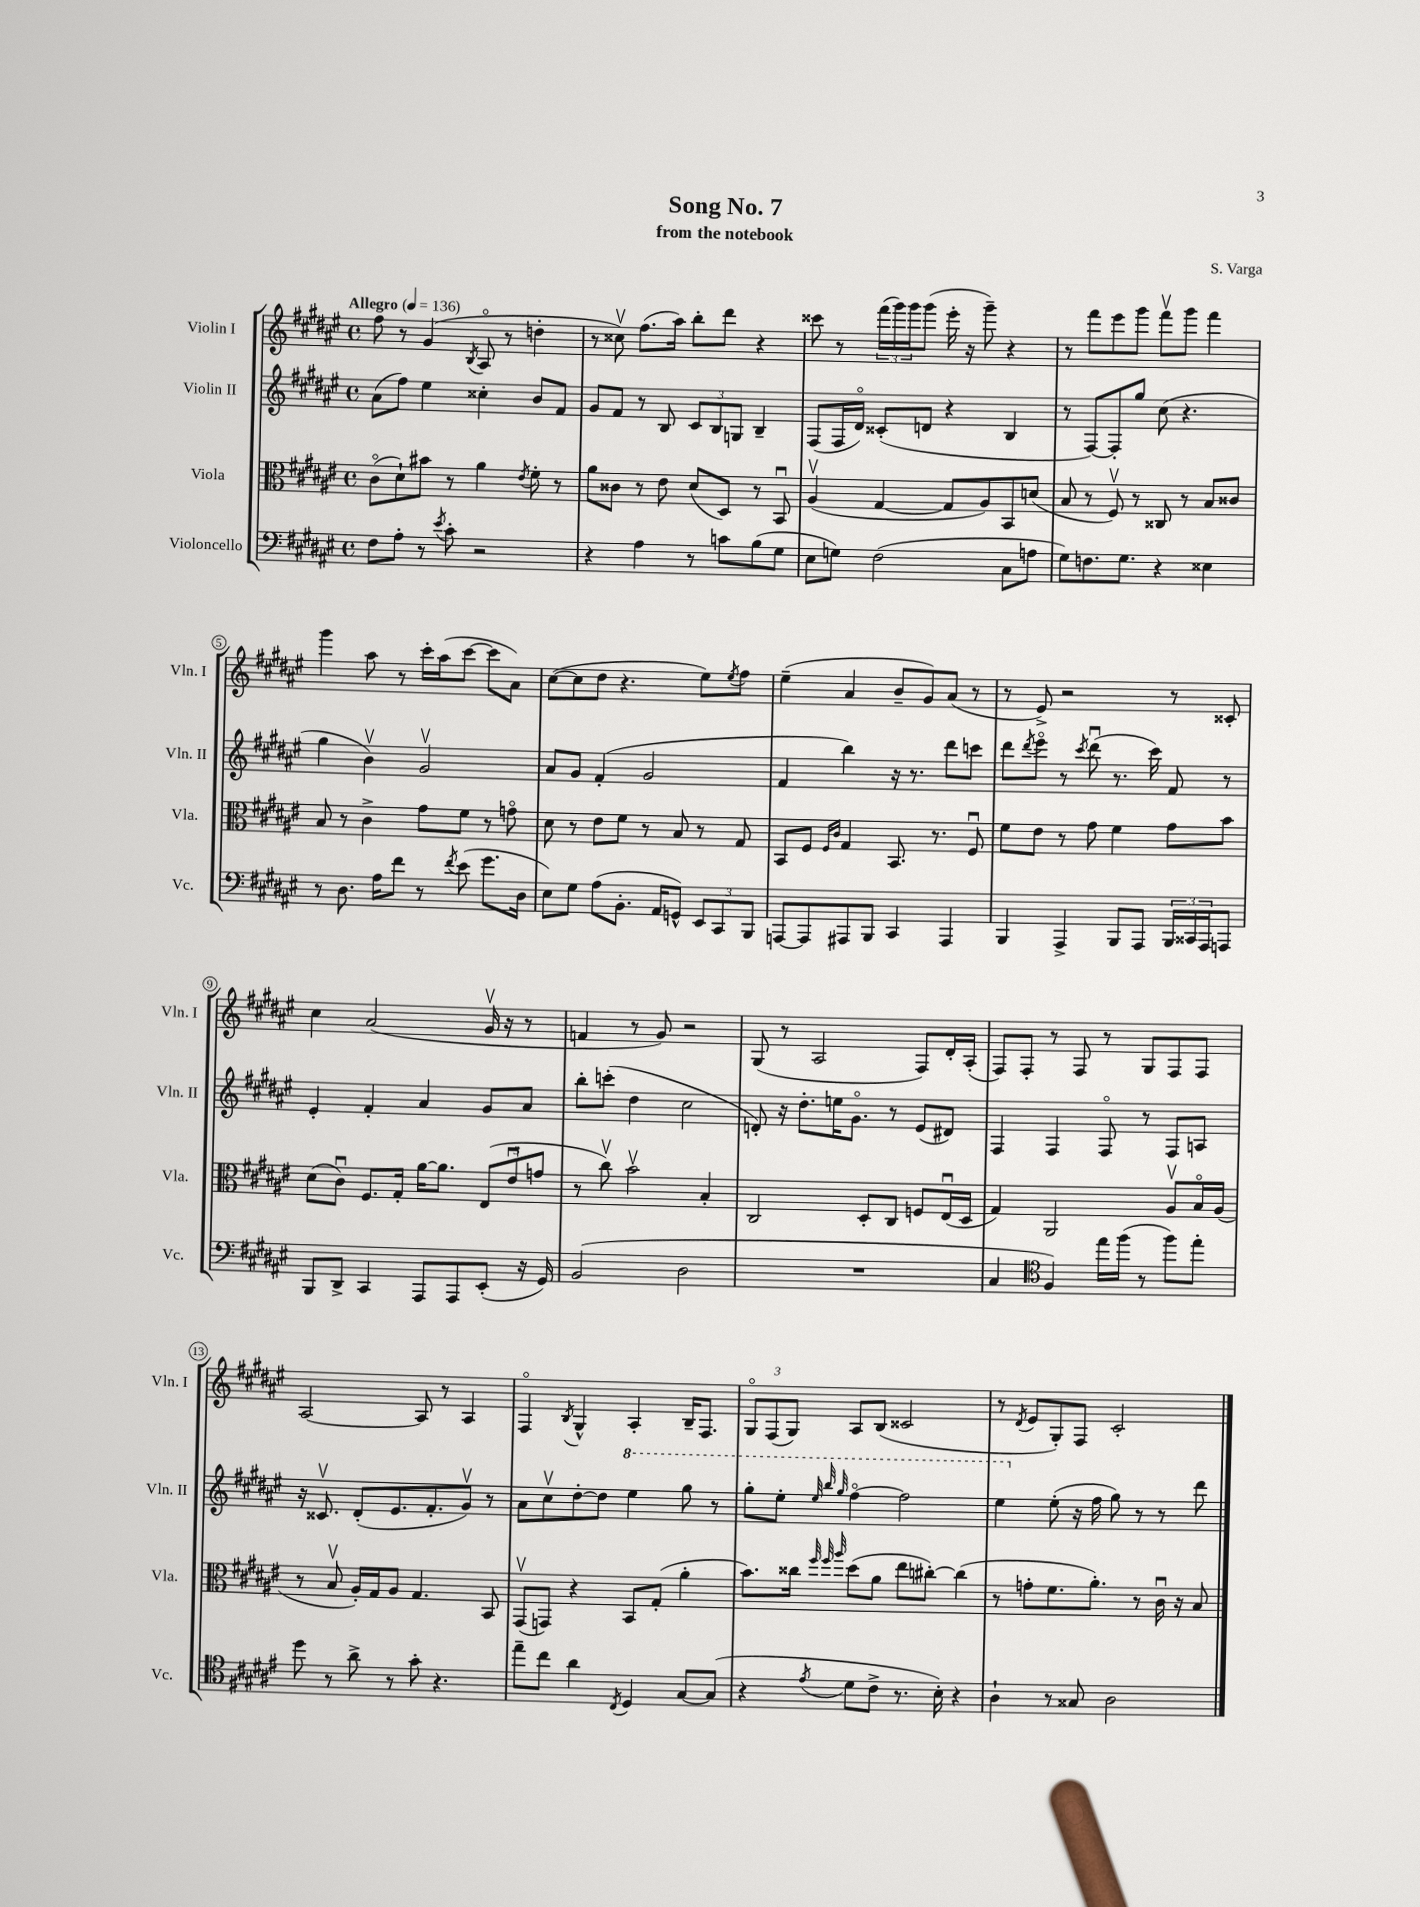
\header { title = "Song No. 7" composer = "S. Varga" subtitle = "from the notebook" }
<<
\new StaffGroup <<
\new Staff = "s0" \with { instrumentName = "Violin I" shortInstrumentName = "Vln. I" } {
    \clef treble \key fis \major \defaultTimeSignature \time 4/4 \tempo "Allegro" 4 = 136
    fis''8 r8 gis'4( \acciaccatura { b8 } ais8\flageolet r8 d''4-. |
    r8 cisis''8\upbow) fis''8.( ais''16) b''8-. dis'''8 r4 |
    cisis'''8 r8 \tuplet 3/2 { fis'''16( gis'''16) gis'''16 } gis'''8( eis'''16-. r16 gis'''8--) r4 |
    r8 fis'''8 eis'''8 gis'''8 fis'''8\upbow gis'''8 fis'''4 |
    gis'''4 ais''8 r8 cis'''16-. ais''16( cis'''8~ cis'''8 ais'8) |
    cis''8~( cis''8 dis''8 r4. eis''8) \acciaccatura { eis''8 } fis''8 |
    eis''4--( ais'4 b'8-- gis'8) ais'8( r8 |
    r8 eis'8->) r2 r8 cisis'8-. |
    cis''4 ais'2( gis'16\upbow r16 r8 |
    f'4 r8 gis'8) r2 |
    gis8( r8 ais2 fis8) dis'16-. ais16-.( |
    fis8) fis8-. r8 fis8 r8 gis8 fis8 fis8 |
    ais2~ ais8 r8 ais4 |
    fis4\flageolet \acciaccatura { b8 } gis4-^ ais4-. b16-- fis8. |
    \tuplet 3/2 { gis8\flageolet fis8( gis8) } ais8 b8( cisis'2 |
    r8 \acciaccatura { dis'8 } eis'8 gis8-.) fis8 cis'2-. \bar "|." |
}
\new Staff = "s1" \with { instrumentName = "Violin II" shortInstrumentName = "Vln. II" } {
    \clef treble \key fis \major \defaultTimeSignature \time 4/4
    ais'8( fis''8) eis''4 cisis''4-. b'8 fis'8 |
    gis'8 fis'8 r8 b8 \tuplet 3/2 { cis'8 b8 g8 } b4-- |
    fis8( fis16 dis'16\flageolet) cisis'8-.( d'8 r4 b4 |
    r8 fis8~) fis8-. gis''8 cis''8( r4. |
    gis''4 b'4\upbow) gis'2\upbow |
    ais'8 gis'8 fis'4-.( gis'2 |
    fis'4 b''4) r16 r8. dis'''8 c'''8 |
    dis'''8 \acciaccatura { dis'''8 } eis'''8\flageolet r8 \acciaccatura { cis'''8 } dis'''8\downbow( r8. cis'''16) fis'8 r8 |
    eis'4-. fis'4-. ais'4 gis'8 ais'8 |
    b''8-. c'''8-.( dis''4 cis''2 |
    d'8-.) r16 dis''8.-. e''16 gis'8.\flageolet r8 eis'8( dis'8) |
    fis4 fis4 fis8\flageolet r8 fis8 a8 |
    r16 cisis'8.\upbow dis'8-.( eis'8. fis'8.-. gis'8\upbow) r8 |
    ais'8 cis''8\upbow dis''8~-. dis''8 \ottava #1 eis'''4 gis'''8 r8 |
    gis'''8-. eis'''8-. \grace { eis'''32 b'''32 gis'''32 } fis'''4~\flageolet fis'''2 |
    eis'''4 \ottava #0 eis''8-.( r16 fis''16 gis''8) r8 r8 dis'''8 \bar "|." |
}
\new Staff = "s2" \with { instrumentName = "Viola" shortInstrumentName = "Vla." } {
    \clef alto \key fis \major \defaultTimeSignature \time 4/4
    cis'8\flageolet( dis'8-!) bis'8 r8 ais'4 \acciaccatura { eis'8 } fis'8-. r8 |
    ais'8 cisis'8 r8 eis'8 dis'8( dis8) r8 b,8\downbow |
    ais4\upbow( gis4~ gis8 ais8) b,8 d'8( |
    b8 r8 fis8\upbow) r8 cisis8 r8 b8 cisis'8 |
    b8 r8 cis'4-> gis'8 fis'8 r8 g'8\flageolet |
    dis'8 r8 eis'8 fis'8 r8 b8 r8 gis8 |
    b,8 fis8 \grace { fis16 cis'16 } gis4 b,8. r8. fis8\downbow |
    fis'8 eis'8 r8 gis'8 fis'4 gis'8 b'8 |
    dis'8( cis'8\downbow) fis8. gis16-. ais'16~ ais'8. \tuplet 3/2 { eis8( eis'8\downbow g'8 } |
    r8 cis''8\upbow) b'2\upbow b4-. |
    cis2 dis8-. cis8 f8 eis16\downbow( dis16 |
    gis4) ais,2 ais8\upbow b16\flageolet ais16( |
    r8 b8\upbow ais16-.) gis16 ais8 gis4. b,8 |
    gis,8\upbow( g,8) r4 b,8 gis8-.( ais'4-. |
    b'8.) cisis''16 \grace { fis''32 fis''32 ais''32 } dis''8( ais'8 eis''8 cis''8~-.) cis''4( |
    r8 g'8-. fis'8. ais'8.-.) r8 cis'16\downbow r16 b8 \bar "|." |
}
\new Staff = "s3" \with { instrumentName = "Violoncello" shortInstrumentName = "Vc." } {
    \clef bass \key fis \major \defaultTimeSignature \time 4/4
    fis8 ais8-. r8 \acciaccatura { eis'8 } cis'8-. r2 |
    r4 ais4 r8 c'8 b8( gis8 |
    eis8 g8) fis2( cis8 a8 |
    gis8) f8. gis8. r4 eisis4 |
    r8 dis8. ais16 fis'8 r8 \acciaccatura { fis'8 } eis'8( gis'8. dis16 |
    eis8) gis8 ais8( b,8.-. ais,16 g,8-^) \tuplet 3/2 { eis,8 cis,8 b,,8 } |
    a,,8~ a,,8 ais,,8 b,,8 cis,4 ais,,4 |
    b,,4 ais,,4-> b,,8 ais,,8 \tuplet 3/2 { b,,16 cisis,16 ais,,16 } a,,8 |
    b,,8 dis,8-> cis,4 ais,,8 ais,,8 eis,8-.( r16 gis,16) |
    b,2( dis2 |
    R1 |
    cis4 \clef tenor fis4) eis''16 fis''16( r8 fis''8) eis''8-. |
    dis''8 r8 ais'8-> r8 gis'8-. r4. |
    eis''8-- cis''8 ais'4 \acciaccatura { cis8 } dis4 gis8~ gis8( |
    r4 \acciaccatura { eis'8 } dis'8 cis'8-> r8. b16-.) r4 |
    ais4-! r8 gisis8 ais2 \bar "|." |
}
>>
>>
\layout { \context { \Score \override BarNumber.stencil = #(make-stencil-circler 0.1 0.3 ly:text-interface::print) } }
